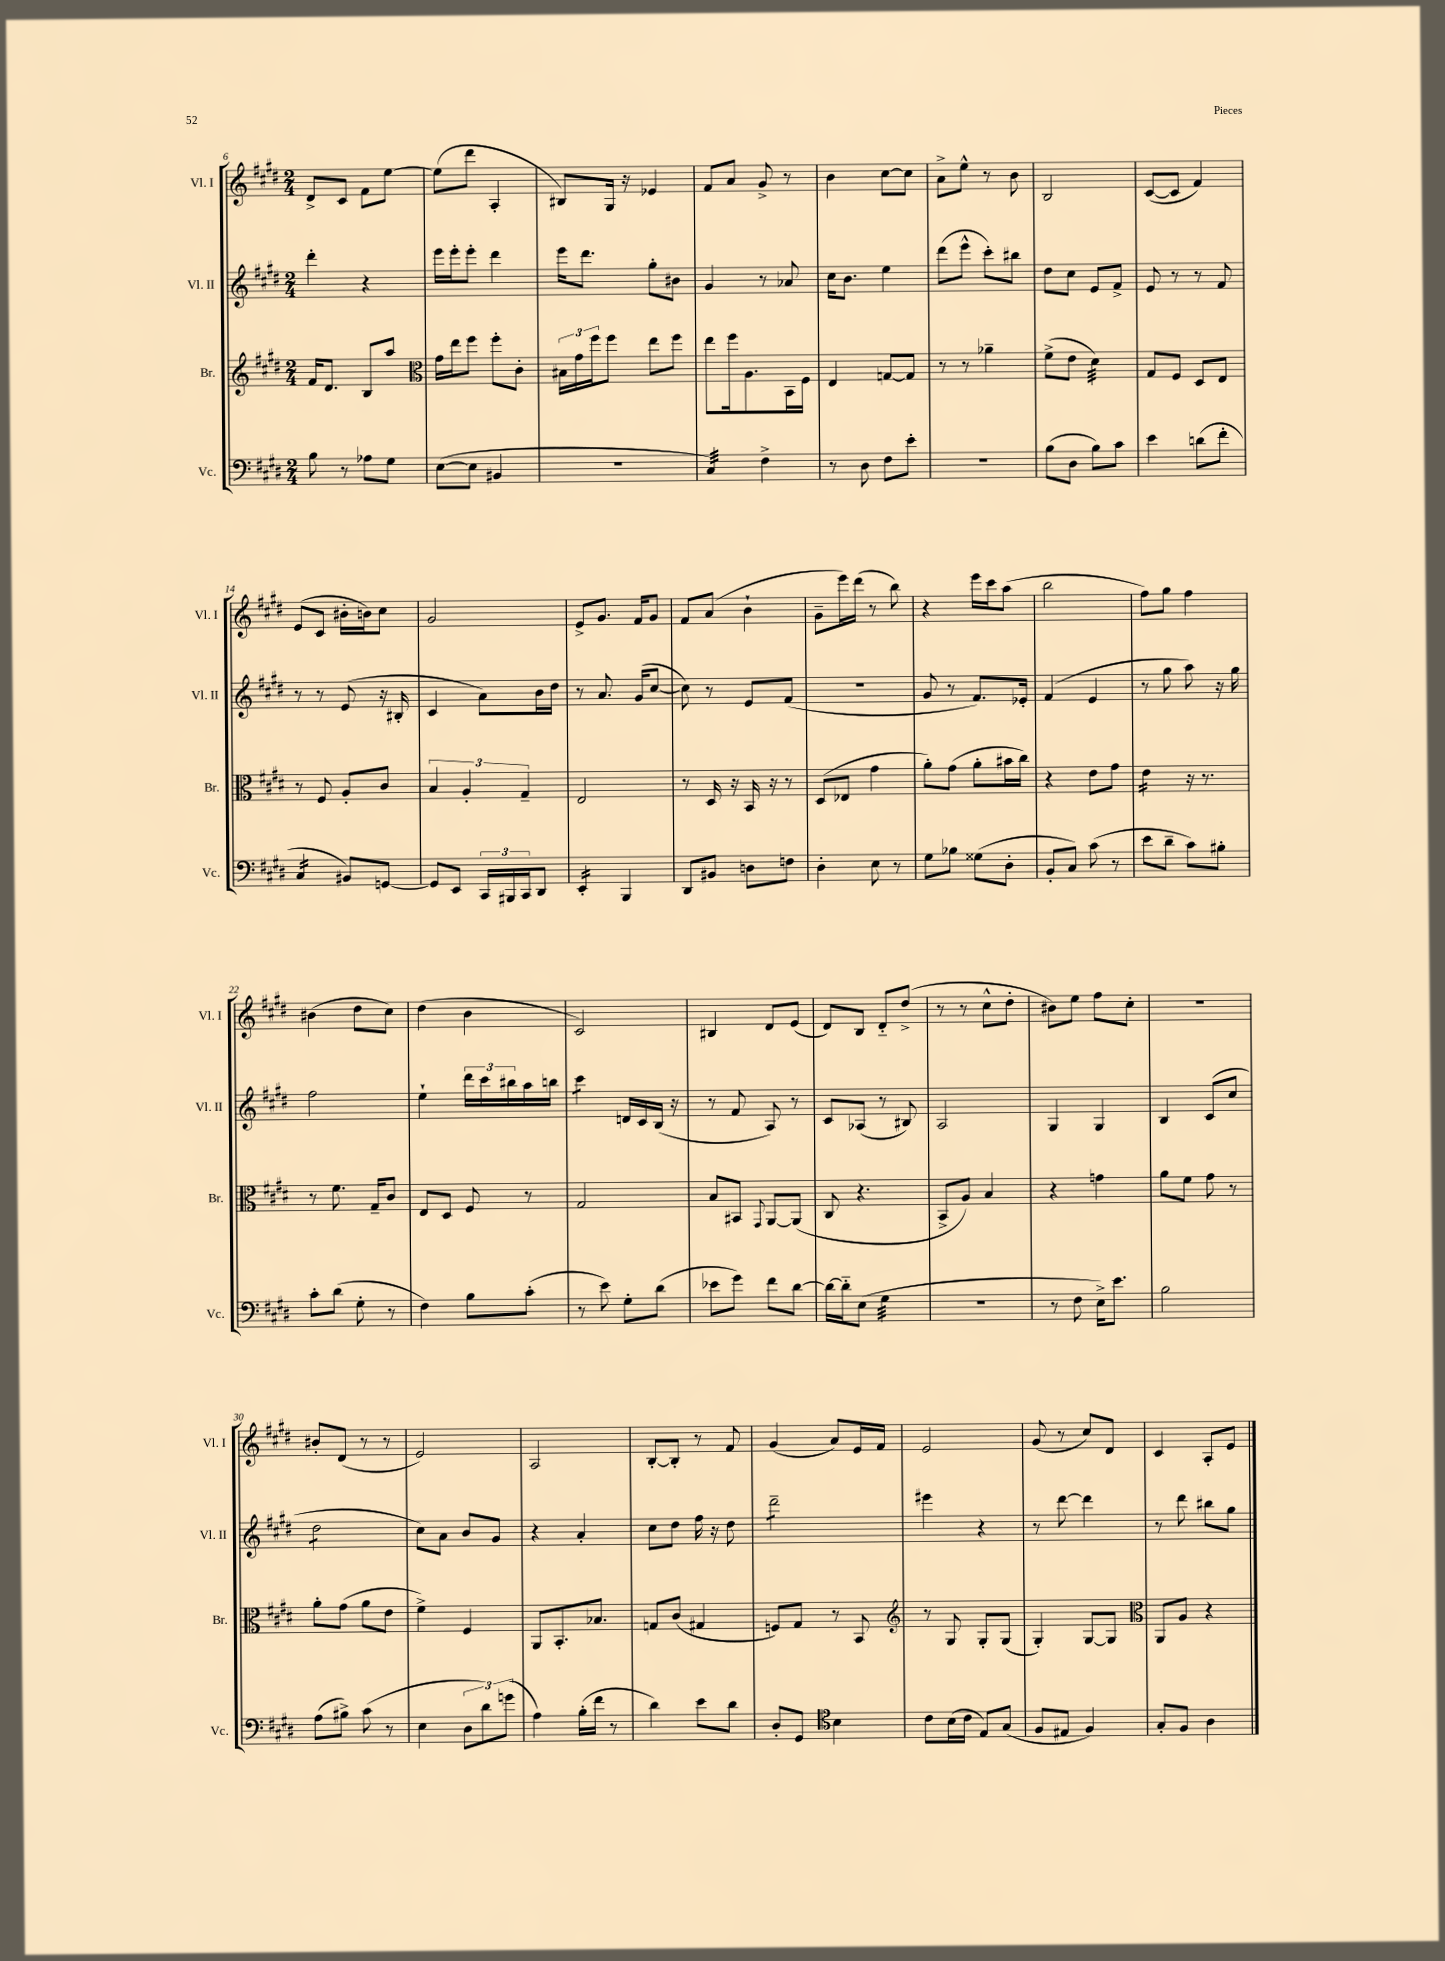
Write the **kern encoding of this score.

**kern	**kern	**kern	**kern
*staff4	*staff3	*staff2	*staff1
*clefF4	*clefG2	*clefG2	*clefG2
*k[f#c#g#d#]	*k[f#c#g#d#]	*k[f#c#g#d#]	*k[f#c#g#d#]
*M2/4	*M2/4	*M2/4	*M2/4
8B	16f#	4ddd#'	8d#^
.	8.d#	.	.
8r	.	.	8c#
8A-	8B	4r	8f#
8G#	8aa	.	[8ee
=	=	=	=
*	*clefC3	*	*
([8E	16g#	16eee	(8ee]
.	16ee	16eee'	.
8E]	8ff#	8eee'	8ddd#
4BB#	8ff#'	4ddd#	4A'
.	8c#'	.	.
=	=	=	=
2r	24B#	16eee	8B#)
.	24g#	.	.
.	.	8.ddd#	.
.	24ff#	.	.
.	8ff#	.	16G#
.	.	.	16r
.	8ee	8gg#'	4e-
.	8ff#	8b#	.
=	=	=	=
4C#)	8ee	4g#	8f#
.	16ff#	.	8a
.	8.A	.	.
4F#^	.	8r	8g#^
.	16BB	8a-	8r
.	16F#	.	.
=	=	=	=
8r	4E	16cc#	4b
.	.	8.b	.
8D#	.	.	.
8F#	[8G	4ee	[8cc#
8e'	8G]	.	8cc#]
=	=	=	=
2r	8r	(8ddd#	8a^
.	8r	8eee^^	8ee^^
.	4a-~	8ccc#')	8r
.	.	8bb#	8b
=	=	=	=
(8B	(8f#^	8dd#	2B
8D#	8e	8cc#	.
8B)	4d#)	8e	.
8c#	.	8f#^	.
=	=	=	=
4e	8G#	8e	([8c#
.	8F#	8r	8c#]
(8d	8D#	8r	4f#)
8f#'	8E	8f#	.
=	=	=	=
4C#	8r	8r	(8e
.	8F#	8r	8c#
8BB#)	8A'	(8e	16b#'
.	.	.	16b)
[8GG	8c#	16r	8cc#
.	.	16B#'	.
=	=	=	=
8GG]	6B	4c#	2g#
8EE	.	.	.
.	6A'	.	.
24CC#	.	8a)	.
24BBB#	.	.	.
24CC#	6G#~	.	.
8DD#	.	16b	.
.	.	16dd#	.
=	=	=	=
4EE'	2E	8r	8e^
.	.	8.a	8.g#
4BBB	.	.	.
.	.	(16g#	16f#
.	.	[8cc#	8g#
=	=	=	=
8DD#	8r	8cc#])	8f#
8BB#	16D#	8r	(8a
.	16r	.	.
8D	16BB	8e	4b`
.	16r	.	.
8F	8r	(8f#	.
=	=	=	=
4D#'	(8D#	2r	8g#~
.	8E-	.	16eee)
.	.	.	(16ddd#
8E	4g#	.	8r
8r	.	.	8bb)
=	=	=	=
8G#	8a')	8g#	4r
8B-	(8g#	8r	.
(8G##	8a'	8.f#)	16eee
.	.	.	16ccc#
8D#'	16b#	.	(8aa
.	16cc#)	16e-'	.
=	=	=	=
8BB'	4r	(4f#	2bb
8C#)	.	.	.
(8c#	8e	4e	.
8r	8g#	.	.
=	=	=	=
8e	4e	8r	8ff#)
8d#~	.	8gg#	8gg#
8c#)	16r	8aa)	4ff#
.	8.r	.	.
8B#'	.	16r	.
.	.	16gg#	.
=	=	=	=
8c#'	8r	2ff#	(4b#
(8d#	8.f#	.	.
8G#'	.	.	8dd#
.	16G#~	.	.
8r	8c#	.	8cc#)
=	=	=	=
4F#)	8E	4ee`	(4dd#
.	8D#	.	.
8B	8F#	24ddd#	4b
.	.	24ccc#	.
.	.	24bb#	.
(8c#'	8r	16aa	.
.	.	16bb	.
=	=	=	=
8r	2G#	4ccc#	2c#)
8e)	.	.	.
8G#'	.	16d	.
.	.	16c#	.
(8d#	.	(16B	.
.	.	16r	.
=	=	=	=
8e-	8B	8r	4B#
8g#)	8BB#	8f#	.
.	8qqGG#	.	.
8f#	[8AA	8A)	8d#
[8d#	(8AA]	8r	(8e
=	=	=	=
16d#_	8C#	8c#	8d#)
16d#'~]	.	.	.
(8E	4.r	(8A-	8B
4G#	.	8r	8d#'~
.	.	8B#)	(8dd#^
=	=	=	=
2r	8BB^	2A	8r
.	8A)	.	8r
.	4B	.	8cc#^^
.	.	.	8dd#'
=	=	=	=
8r	4r	4G#	8b#)
8F#	.	.	8ee
16E^)	4g	4G#	8ff#
8.e	.	.	.
.	.	.	8cc#'
=	=	=	=
2B	8a	4B	2r
.	8f#	.	.
.	8g#	(8c#	.
.	8r	8cc#	.
=	=	=	=
(8A	8a'	2dd#	8b#'
8B#^)	(8g#	.	(8d#
(8c#	8a	.	8r
8r	8e	.	8r
=	=	=	=
4E	4f#^)	8cc#)	2e)
.	.	8a	.
12D#	4F#	8b	.
12d#)	.	.	.
.	.	8g#	.
(12g	.	.	.
=	=	=	=
4A)	8AA	4r	2A
.	8.BB'	.	.
(16B'	.	4a'	.
16f#	8.B-	.	.
8r	.	.	.
=	=	=	=
4d#)	8G	8cc#	[8B'
.	(8c#	8dd#	8B']
8e	4G#	16ff#	8r
.	.	16r	.
8d#	.	8dd#	8f#
=	=	=	=
8D#'	8F)	2ddd#~	(4g#
8GG#	8G#	.	.
*clefC4	*	*	*
4B	8r	.	8a)
.	8BB	.	16e
.	.	.	16f#
=	=	=	=
*	*clefG2	*	*
8c#	8r	4eee#	2e
(16B	8G#	.	.
16c#	.	.	.
8E)	8G#'	4r	.
(8G#	(8G#	.	.
=	=	=	=
8F#	4G#')	8r	(8g#
8E#	.	[8ddd#	8r
4F#)	[8G#	4ddd#]	8cc#)
.	8G#]	.	8d#
=	=	=	=
*	*clefC3	*	*
8G#'	8AA	8r	4c#
8F#	8A	8ddd#	.
4A	4r	8bb#	8A'
.	.	8gg#	8e
==	==	==	==
*-	*-	*-	*-
